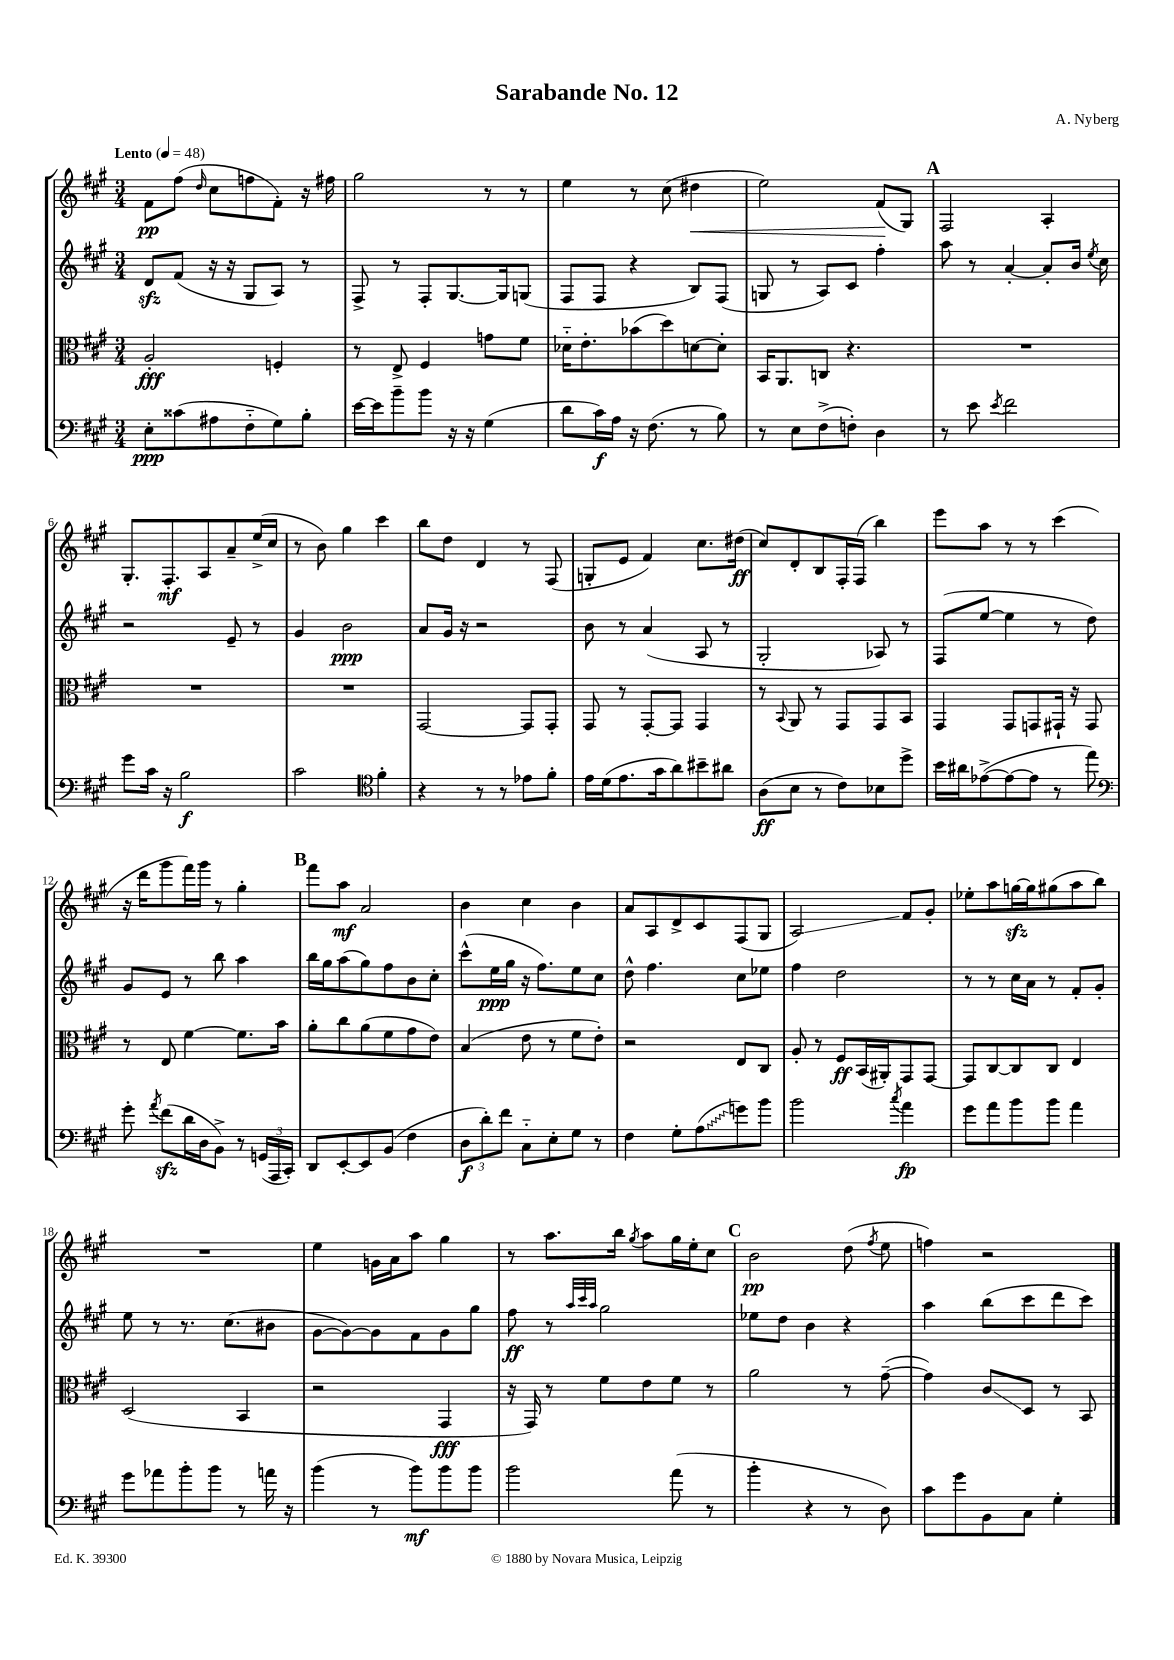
\header { title = "Sarabande No. 12" composer = "A. Nyberg" }
<<
\new StaffGroup <<
\new Staff = "s0" {
    \clef treble \key a \major \numericTimeSignature \time 3/4 \tempo "Lento" 4 = 48
    \autoBeamOff fis'8[\pp fis''8]( \grace { d''16 } cis''8[ f''8 fis'8]-.) r16 fis''16 |
    gis''2 r8 r8 |
    e''4 r8 cis''8( dis''4\< |
    e''2) fis'8[\!( gis8]) |
    \mark \markup { \bold "A" } fis2 a4-. |
    gis8.[-. fis8.-.\mf a8 a'8-- e''16->( cis''16] |
    r8 b'8) gis''4 cis'''4 |
    b''8[ d''8] d'4 r8 fis8( |
    g8[-. e'8] fis'4) cis''8.[ dis''16]\ff( |
    cis''8[) d'8-. b8 fis16-. fis16]( b''4) |
    e'''8[ a''8] r8 r8 cis'''4( |
    r16 d'''16[ gis'''8 fis'''16) gis'''16] r8 gis''4-. |
    \mark \markup { \bold "B" } fis'''8[ a''8]\mf a'2 |
    b'4 cis''4 b'4 |
    a'8[ a8 d'8-> cis'8 fis8( gis8] |
    a2\glissando) fis'8[ gis'8]-. |
    ees''8[-. a''8 g''16~\sfz g''16 gis''8( a''8 b''8]) |
    R2. |
    e''4 g'16[ a'16 a''8] gis''4 |
    r8 a''8.[ b''16] \acciaccatura { gis''8 } a''8[ gis''16 e''16-. cis''8] |
    \mark \markup { \bold "C" } b'2\pp d''8( \acciaccatura { fis''8 } e''8 |
    f''4) r2 \bar "|." |
}
\new Staff = "s1" {
    \clef treble \key a \major \numericTimeSignature \time 3/4
    \autoBeamOff d'8[\sfz fis'8]( r16 r16 gis8[ a8]) r8 |
    fis8-> r8 fis8[-. gis8.~ gis16 g8]( |
    fis8[ fis8] r4 b8[) fis8]( |
    g8 r8 a8[) cis'8] fis''4-. |
    \mark \markup { \bold "A" } a''8 r8 a'4~-. a'8[-. b'16] \acciaccatura { e''8 } cis''16 |
    r2 e'8-- r8 |
    gis'4 b'2\ppp |
    a'8[ gis'16] r16 r2 |
    b'8 r8 a'4( a8 r8 |
    gis2-. aes8) r8 |
    fis8[( e''8]~ e''4 r8 d''8) |
    gis'8[ e'8] r8 b''8 a''4 |
    \mark \markup { \bold "B" } b''16[ gis''16 a''8( gis''8) fis''8 b'8 cis''8]-. |
    cis'''8[-^( e''16\ppp gis''16] r16 fis''8.[) e''8 cis''8] |
    d''8-^ fis''4. cis''8[ ees''8] |
    fis''4 d''2 |
    r8 r8 cis''16[ a'16] r8 fis'8[-. gis'8]-. |
    e''8 r8 r8. cis''8.[( bis'8] |
    gis'8[~ gis'8~) gis'8 fis'8 gis'8 gis''8] |
    fis''8\ff r8 \grace { a''32[ cis'''32 a''32] } gis''2 |
    \mark \markup { \bold "C" } ees''8[ d''8] b'4 r4 |
    a''4 b''8[( cis'''8 d'''8 cis'''8]) \bar "|." |
}
\new Staff = "s2" {
    \clef alto \key a \major \numericTimeSignature \time 3/4
    \autoBeamOff a2-.\fff f4-. |
    r8 e8-> fis4 g'8[ fis'8] |
    des'16[-_ e'8.-. bes'8( d''8) d'8~ d'8]-. |
    b,16[ a,8. c8] r4. |
    \mark \markup { \bold "A" } R2. |
    R2. |
    R2. |
    gis,2~ gis,8[ gis,8]-. |
    gis,8 r8 gis,8[~-. gis,8] gis,4 |
    r8 \appoggiatura { b,8 } a,8 r8 gis,8[ gis,8 b,8] |
    gis,4 gis,8[ g,8 gis,16]-! r16 gis,8 |
    r8 e8 fis'4~ fis'8.[ b'16] |
    \mark \markup { \bold "B" } a'8[-. cis''8 a'8( fis'8 gis'8 e'8]) |
    b4( e'8 r8 fis'8[ e'8]-.) |
    r2 e8[ cis8] |
    a8-. r8 fis8[\ff b,16( ais,16-.) gis,8 gis,8]~ |
    gis,8[ cis8~ cis8 cis8] e4 |
    d2( b,4 |
    r2 gis,4\fff |
    r16 gis,16) r8 fis'8[ e'8 fis'8] r8 |
    \mark \markup { \bold "C" } a'2 r8 gis'8~--( |
    gis'4) cis'8[\glissando d8] r8 b,8 \bar "|." |
}
\new Staff = "s3" {
    \clef bass \key a \major \numericTimeSignature \time 3/4
    \autoBeamOff e8[-.\ppp cisis'8( ais8 fis8-_ gis8) b8]-. |
    e'16[~ e'16 b'8-- b'8] r16 r16 gis4( |
    d'8[ cis'16\f) a16] r16 fis8.( r8 b8) |
    r8 e8[ fis8->( f8]-.) d4 |
    \mark \markup { \bold "A" } r8 e'8 \acciaccatura { e'8 } fis'2 |
    gis'8[ cis'16] r16 b2\f |
    cis'2 \clef tenor fis'4-. |
    r4 r8 r8 ees'8[ fis'8]-. |
    e'16[ d'16( e'8. gis'16 a'8) bis'8-- ais'8] |
    a8[\ff( b8] r8 cis'8[) bes8 d''8]-> |
    b'16[ ais'16 ees'8~->( ees'8~ ees'8] r8 e''8) |
    \clef bass gis'8-. \acciaccatura { a'8 } fis'8[\sfz( d'16 d16 b,8]->) r8 \tuplet 3/2 { g,16[( a,,16 cis,16]-.) } |
    \mark \markup { \bold "B" } d,8[ e,8~-. e,8 b,8]( fis4 |
    \tuplet 3/2 { d8[\f d'8-.) fis'8] } cis8[-_ e8-. gis8] r8 |
    fis4 gis8[-. \once \override Glissando.style = #'zigzag a8\glissando( g'8) b'8] |
    b'2 \acciaccatura { cis''8 } a'4\fp |
    gis'8[ a'8 b'8 b'8] a'4 |
    gis'8[ aes'8 b'8-. b'8] r8 a'16 r16 |
    b'4( r8 b'8[\mf) b'8 b'8] |
    b'2 a'8( r8 |
    \mark \markup { \bold "C" } b'4-. r4 r8 d8) |
    cis'8[ gis'8 b,8 cis8] gis4-. \bar "|." |
}
>>
>>
